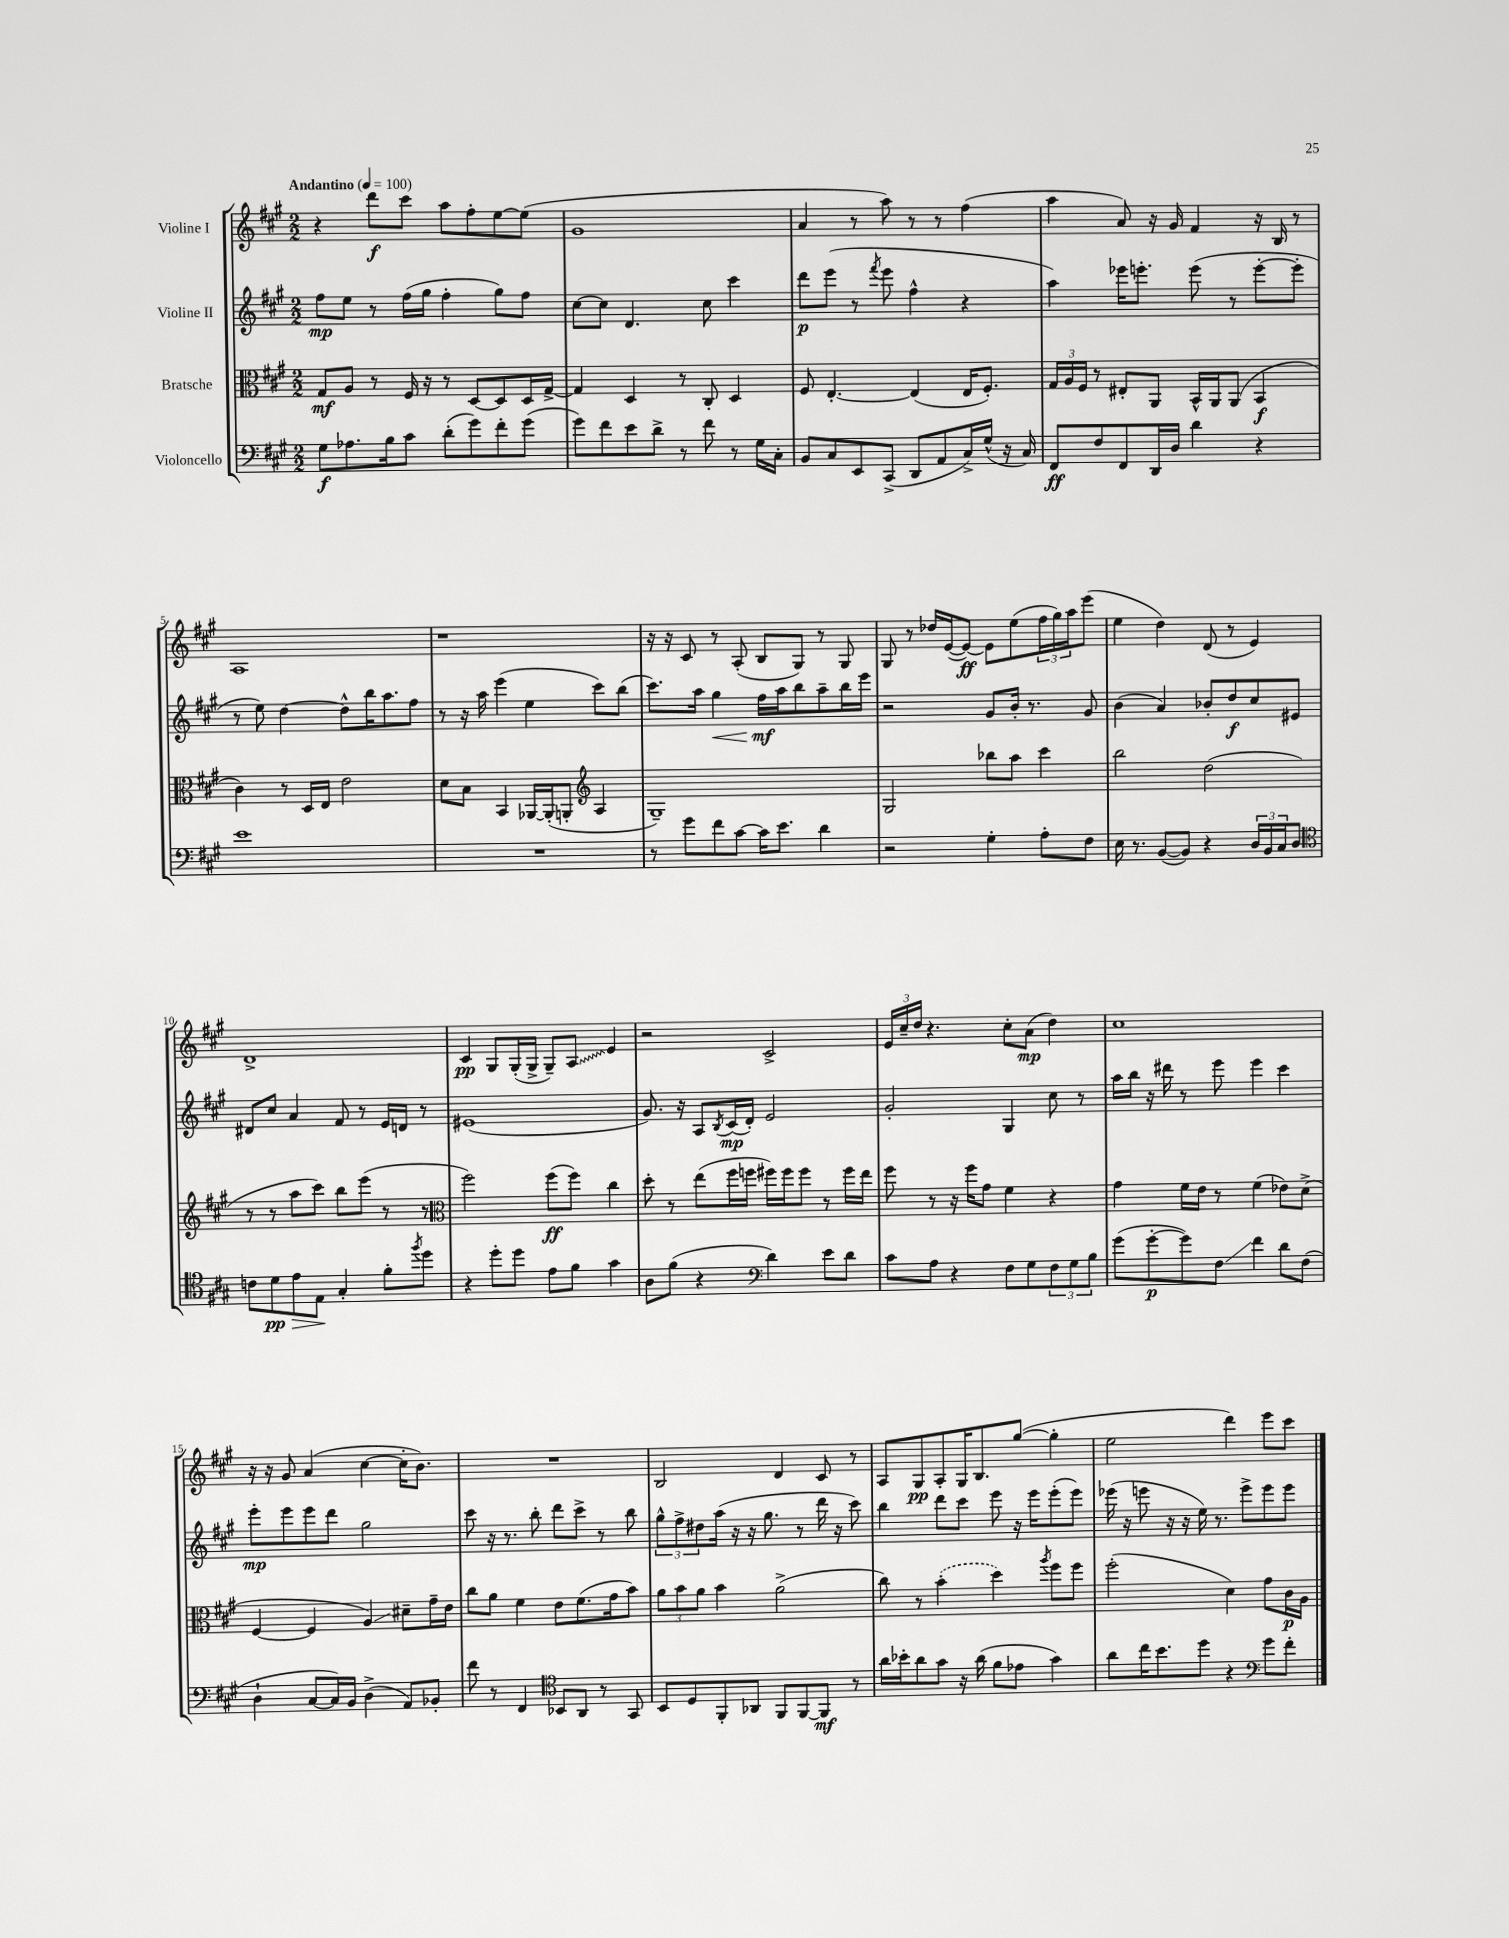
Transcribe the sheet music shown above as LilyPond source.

<<
\new StaffGroup <<
\new Staff = "s0" \with { instrumentName = "Violine I" } {
    \clef treble \key a \major \numericTimeSignature \time 2/2 \tempo "Andantino" 4 = 100
    r4 d'''8\f cis'''8 a''8 fis''8-. e''8~ e''8( |
    gis'1 |
    a'4 r8 a''8) r8 r8 fis''4( |
    a''4 a'8) r16 gis'16 fis'4 r16 b16 r8 |
    a1 |
    r1 |
    r16 r16 cis'8 r8 a8-.( b8 gis8) r8 gis8 |
    gis8 r8 des''16 e'16~( e'8~\ff) e'8 e''8( \tuplet 3/2 { fis''16 gis''16) a''16 } e'''8( |
    e''4 d''4) d'8( r8 e'4) |
    d'1-> |
    cis'4\pp gis8 gis16-.( gis16-> gis8--) \once \override Glissando.style = #'zigzag a8\glissando e'4 |
    r2 cis'2-> |
    \tuplet 3/2 { e'16 cis''16-- d''16 } r4. cis''8-. a'8\mp( d''4) |
    cis''1 |
    r16 r16 gis'8 a'4( cis''4~ cis''16-. b'8.) |
    R1 |
    b2 d'4 cis'8 r8 |
    a8 gis8\pp a8-. gis16 b8. gis''8~( gis''4-. |
    e''2 d'''4) e'''8 cis'''8 \bar "|." |
}
\new Staff = "s1" \with { instrumentName = "Violine II" } {
    \clef treble \key a \major \numericTimeSignature \time 2/2
    fis''8\mp e''8 r8 fis''16( gis''16 fis''4-. gis''8) fis''8 |
    cis''8~ cis''8 d'4. cis''8 cis'''4 |
    d'''8\p e'''8( r8 \acciaccatura { fis'''8 } e'''8 fis''4-^ r4 |
    a''4) ees'''16 e'''8.-. e'''8( r8 e'''8~-. e'''8-. |
    r8 e''8) d''4~ d''8-^ b''16 a''8. fis''8 |
    r8 r16 a''16 e'''4( e''4 cis'''8) b''8( |
    cis'''8.) a''16 gis''4\< fis''16\mf\! a''16 b''8 a''8-- b''16 e'''16 |
    r2 gis'8 b'16-. r8. gis'8 |
    b'4( a'4) bes'8-. d''8\f cis''8 eis'8 |
    dis'8 cis''8 a'4 fis'8 r8 e'16 d'16 r8 |
    eis'1( |
    gis'8.) r16 a8 \acciaccatura { b8 } cis'16\mp( d'16-.) e'2 |
    gis'2-. gis4 cis''8 r8 |
    a''16 b''16 r16 dis'''16 r8 e'''8 e'''4 cis'''4 |
    e'''8-.\mp e'''8 e'''8 d'''8 gis''2 |
    cis'''8 r16 r8. b''8-. d'''8 cis'''8-> r8 b''8 |
    \tuplet 3/2 { gis''8-^ fis''8-> dis''8 } a''16( r16 r16 gis''8. r8 d'''16 r16 cis'''8) |
    b''4 d'''8 cis'''8 e'''8 r16 e'''16 e'''8-.( e'''8) |
    ees'''16( r16 e'''8 r16 r16 e''16) r8. e'''8-> e'''8 e'''8 \bar "|." |
}
\new Staff = "s2" \with { instrumentName = "Bratsche" } {
    \clef alto \key a \major \numericTimeSignature \time 2/2
    gis8\mf a8 r8 fis16 r16 r8 d8~ d8 d16 gis16~-> |
    gis4 d4 r8 cis8-. d4 |
    fis8 e4.~-. e4( e16 fis8.-.) |
    \tuplet 3/2 { gis16 a16 fis16 } r8 eis8-. a,8 b,16-^ a,16 a,8( b,4\f |
    cis'4) r8 d16 e16 e'2 |
    d'8 b8 b,4 aes,16~ aes,16-.( a,8-. \clef treble a4 |
    gis1--) |
    gis2 bes''8 a''8 cis'''4 |
    b''2 d''2( |
    r8 r8 a''8 cis'''8) b''8 e'''8( r8 r8 |
    \clef alto fis''2) fis''8\ff( fis''8) cis''4 |
    d''8-. r8 e''8( fis''16 f''16 fis''16) fis''16 fis''8 r8 fis''16 e''16 |
    fis''8 r8 r16 fis''16 gis'8 fis'4 r4 |
    gis'4 fis'16 e'16 r8 fis'4( ees'8) d'8->( |
    fis4~ fis4 a4\glissando) dis'8-- gis'16-- e'16 |
    cis''8 a'8 fis'4 e'8 fis'8.( gis'16 b'8) |
    \tuplet 3/2 { a'8 b'8 a'8 } b'4 a'2->( |
    cis''8) r8 \once \slurDashed b'4-.( d''4) \acciaccatura { a''8 } fis''8 fis''8 |
    fis''2-.( d'4) gis'8 cis'16\p a16 \bar "|." |
}
\new Staff = "s3" \with { instrumentName = "Violoncello" } {
    \clef bass \key a \major \numericTimeSignature \time 2/2
    gis8\f aes8. b16 cis'8 d'8-.( gis'8) fis'8-. gis'8( |
    gis'8) fis'8 e'8 d'8-> r8 fis'8 r8 gis16 cis16-. |
    b,8 cis8 e,8 cis,8->( d,8 a,8 cis16->) gis16-^( r16 cis16) |
    fis,8\ff fis8 fis,8 d,16 d16 d'4 r4 |
    e'1 |
    R1 |
    r8 gis'8 fis'8 cis'8~ cis'16 e'8. d'4 |
    r2 gis4-. a8-. fis8 |
    e16 r8. b,8~( b,8) r4 \tuplet 3/2 { d16 b,16 cis16 } d8 |
    \clef tenor c'8 d'8\pp\> e'8 e8\! gis4-. fis'8-. \acciaccatura { fis''8 } d''8 |
    r4 d''8-. d''8 e'8 fis'8 gis'4 |
    a8 fis'8( r4 \clef bass d'4) e'8 d'8 |
    cis'8 a8 r4 fis8 gis8 \tuplet 3/2 { fis8 gis8 b8 } |
    gis'8( gis'8~-.\p gis'8) fis8\glissando fis'4 d'8 fis8( |
    d4-! cis8~ cis16) b,16 d4->( a,8) bes,8-. |
    fis'8 r8 fis,4 \clef tenor bes,8 a,8 r8 gis,8 |
    b,8 d8 fis,8-. aes,8 fis,8 fis,8~ fis,8\mf r8 |
    a'16 bes'16-. a'8 gis'8 r16 a'16( fis'8 ees'8 gis'4) |
    a'8 cis''16 b'8. d''8 r4 \clef bass gis'8 fis'8-. \bar "|." |
}
>>
>>
